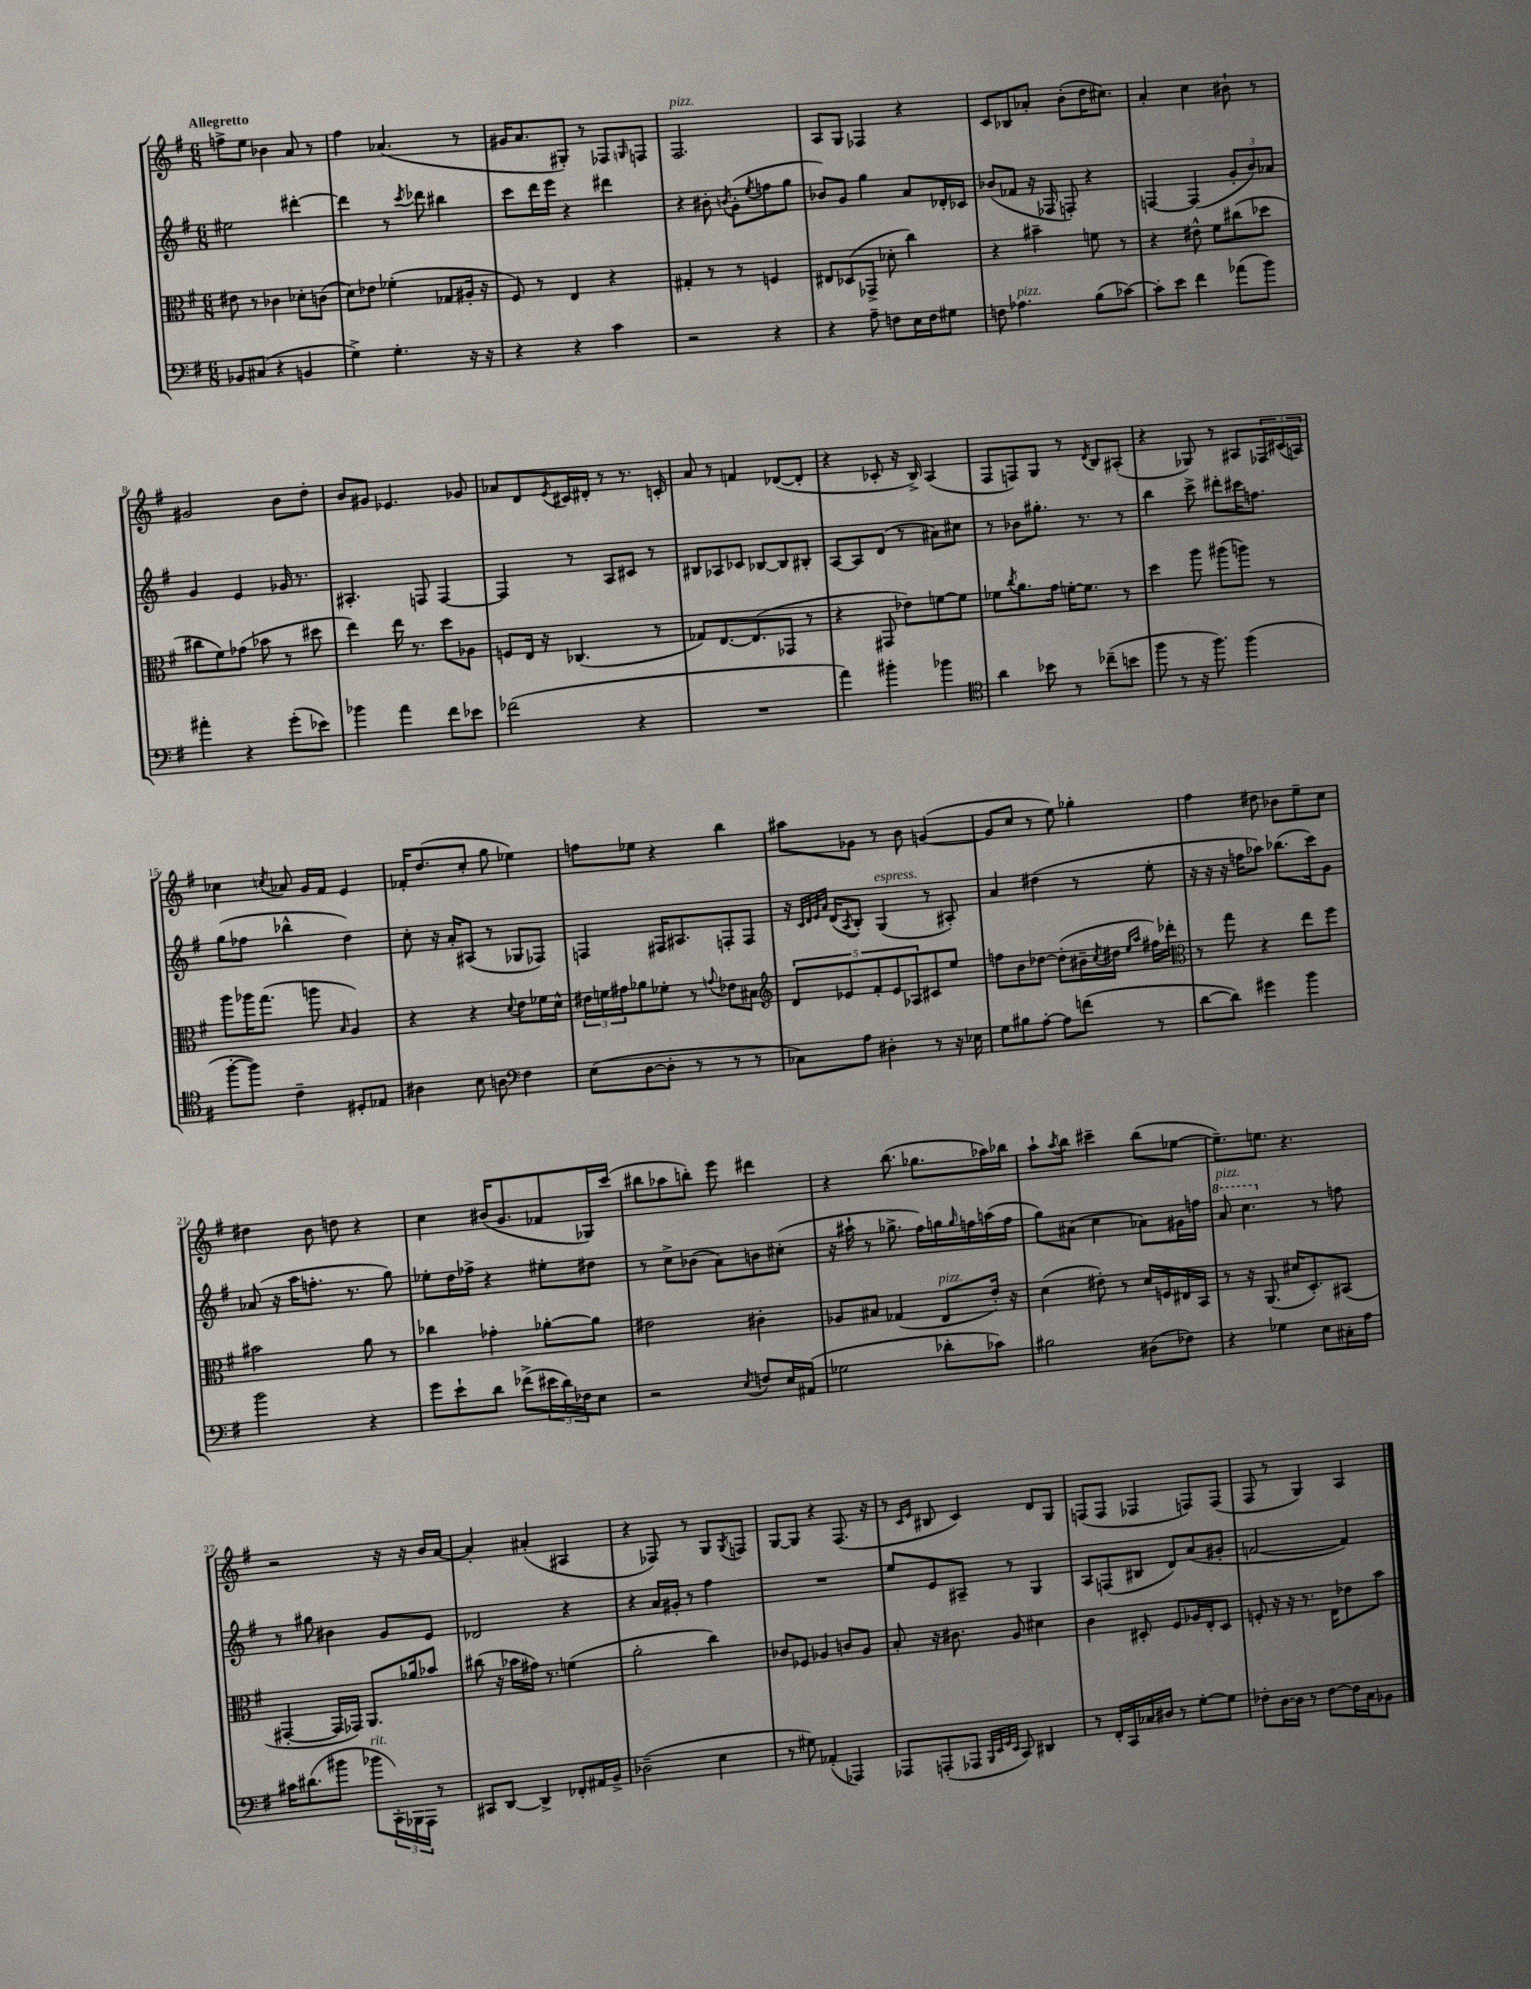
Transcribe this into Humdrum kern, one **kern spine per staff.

**kern	**kern	**kern	**kern
*staff4	*staff3	*staff2	*staff1
*clefF4	*clefC3	*clefG2	*clefG2
*k[f#]	*k[f#]	*k[f#]	*k[f#]
*M6/8	*M6/8	*M6/8	*M6/8
8BB-	8e#	2ee#	8ff^
(8C#	8r	.	8ee
4r	4c-	.	4b-
4BB	8d-'	[4ddd#'	8a
.	(8c	.	8r
=	=	=	=
4G^)	8d)	4ddd#]	4ff#
.	8e-	.	.
4.G'	(4f-'	8r	(4.a-
.	.	8qccc	.
.	.	8ddd-	.
.	8G-	4bb#	.
16r	16A#'	.	8r
16r	16r	.	.
=	=	=	=
4r	8F#)	8ccc	16g#
.	.	.	8.a
.	8r	16ddd	.
.	.	16eee	.
4r	4E	4r	8G#')
.	.	.	8r
4c	4r	4ddd#	8F-
.	.	.	16qqG
.	.	.	8F
=	=	=	=
2r	4G#'	4r	2.F#
.	8r	8b#'	.
.	.	8qb	.
.	8r	(8g'	.
.	.	8qee	.
4r	4F	8ff	.
.	.	8gg	.
=	=	=	=
4r	8E#	8b-)	8A
.	(8D-	8g	8G
8A~	8GG-^	4gg	4F-
8F	8d-'	.	.
16E	4cc)	8a	4r
16F	.	.	.
8G#	.	16d-'	.
.	.	16c-	.
=	=	=	=
8F	4r	(8b-	8c
4.A-	.	8f-	8B-
.	4b#~	16r	8a-'
.	.	16F-	.
.	.	8F')	(8b'
(8B	8f	4r	16dd
.	.	.	8.cc#)
[8c-)	8r	.	.
=	=	=	=
8c-']	4r	[4F	4a'
8e	.	.	.
4f#	8e#^^	(4F]	4cc
.	8f#	.	.
(8a-	(8cc#	12g'	8b#`
.	.	12b)	.
8b)	8dd-	.	8r
.	.	12a-	.
=	=	=	=
4a#'	8cc#	4g	2g#
.	8f#)	.	.
4r	(8g-	4e	.
.	8b-	.	.
(8g'	8r	16g-	8b
.	.	8.r	.
8e-)	8dd#	.	8dd'
=	=	=	=
4b-	4ee)	4.A#'	8b
.	.	.	8g#
4a	16ee	.	4.e-
.	8.r	.	.
.	.	8F	.
8f#	8dd	[4F	.
8e-	8A-	.	8g-
=	=	=	=
(2f-	8F	4F]	8a-
.	16E	.	8d
.	16r	.	.
.	.	.	8qe
.	(4.C-	8r	16c#
.	.	.	16d#'
.	.	8A	8r
4r	.	8c#	8.r
.	8r	8r	.
.	.	.	16c'
=	=	=	=
2.r	8G-)	8B#	8a
.	[8.E	8A-	8r
.	.	8c-	4f
.	(8.E]	.	.
.	.	[8B-	.
.	8GG-	8B-]	([8d-
.	8r	8B#'	8d-']
=	=	=	=
4a)	4r	[8A	4r
.	.	8A]	.
4b#'	8GG#	(8d	8c-'
.	8e-)	8r	16r
.	.	.	16B^)
4b-	[8f	8a#)	(4A
.	8f]	8cc#	.
=	=	=	=
*clefC4	*	*	*
4a	8f-	8r	8F#
.	8qcc	.	.
.	8.a	8b-	8F)
8b-	.	8.gg#'	8G
.	16g	.	.
8r	[16f'	.	8r
.	8.f]	8.r	.
.	.	.	8qd
(8cc-~	.	.	8B
8b	8r	8r	(8A#'
=	=	=	=
8ff#	4dd	4bb	4r
8r	.	.	.
16r	8aa	8ccc^	8G-)
8.ff#)	.	.	.
.	(8aa#	8ddd#'	8r
(4ff#	8aa)	16ccc#	8A#
.	.	8.ff	.
.	8r	.	24F-
.	.	.	(24c#
.	.	.	24A)
=	=	=	=
[8ff#'	8aa	(8gg	4cc-
8ff#])	16aa-	8ff-	.
.	(8.gg	.	.
.	.	.	8qcc
4c~	.	4bb-^^	8a-
.	8aa	.	16g
.	.	.	16f#
.	16qqB	.	.
8D#'	4A)	4dd)	4e
8E-	.	.	.
=	=	=	=
4A#	4r	8cc'	16f-'
.	.	.	(8.dd
.	.	16r	.
.	.	16a'	.
8B	4r	(8A#	8cc'
8A	.	8r	8gg
*clefF4	*	*	*
.	8qqd	.	.
4F#	8e	8G-	4ee-)
.	16f-	8F-)	.
.	16d^^	.	.
=	=	=	=
(8E	24e#	4F	8ff
.	24f	.	.
.	24g#	.	.
[8D	8a-	.	8ee-
8D']	8f-'	16F#	4r
.	.	8.A#	.
8r	8r	.	.
.	8qqg	.	.
8r	8e-	8F'	4bb
8r	8B#	8F	.
=	=	=	=
*	*clefG2	*	*
8C-)	10d	16r	8aa#
.	.	32qqc	.
.	.	32qqd	.
.	.	32qqe	.
.	.	32qqa	.
.	.	(16d	.
.	10e-	.	.
.	.	8qA	.
8A	.	8B')	8g-
.	10f#'	.	.
4D#'	.	(4G	8r
.	10e-	.	.
.	.	.	8b
.	10A-	.	.
8r	8c#	8r	([4g
16r	8ee	8A#')	.
16E-	.	.	.
=	=	=	=
8G	8ff	4a	8g]
8B#	8b	.	8cc
[8A'	[8dd-	(4dd#	8r
8A]	(8dd-']	.	8ee)
(8f	16b#~	8r	4gg-'
.	8qcc	.	.
.	16dd#	.	.
.	16qqee	.	.
.	16qqaa	.	.
8r	16ff#)	8ee'	.
.	16ddd-'	.	.
=	=	=	=
*	*clefC3	*	*
[8d	8r	16r	4ff#
.	.	16r	.
8d])	8gg	16r	.
.	.	16ff	.
4g#	4r	8aa-)	8dd#
.	.	(8.bb-	8b-
4b	8ee	.	8ee~
.	.	16ccc)	.
.	8ff#	8g	8cc
=	=	=	=
2b	2b#	(8a-	4dd#
.	.	16r	.
.	.	16aa	.
.	.	8.ff'	8b
.	.	.	8dd
.	.	8.r	.
4r	8a	.	4r
.	8r	8gg)	.
=	=	=	=
8g	4cc-	8ee-'	4cc
8e`	.	16dd	.
.	.	16ff-^	.
8d	4g-'	4r	(16b#
.	.	.	8.g
(8f-^	.	.	.
24e#	[8a-'	8ee#'	8f-
24d)	.	.	.
24F-	.	.	.
8E	8a-]	8dd#	16G-)
.	.	.	(16ccc
=	=	=	=
2r	2e#	8r	8bb#
.	.	8cc^	8aa-
.	.	(8b-	8bb')
.	.	8a)	8eee
8qE	.	.	.
8F	4c#'	8b	4ddd#
16E	.	(8cc#'	.
(16AA#	.	.	.
=	=	=	=
2G-	8A-	16r	4r
.	.	16aa#`	.
.	8B#	8r	.
.	(4G-	8.gg-^	(8.bb
.	.	16ff#)	8.gg-
8d-'	8E	16gg	.
.	.	16qqgg	.
.	.	16ff	.
8c-)	16e')	(16aa	16aa-)
.	16r	16ff	16bb-
=	=	=	=
2B#	(4d	8gg)	8aa`
.	.	.	8qaa
.	.	(8a#	8bb
.	8e#')	4cc	4ccc#~
.	8r	.	.
(8D#	16d	8a-)	(8bb
.	16F	.	.
8F-)	16E#	16g#	[8ee-
.	16BB	16ff	.
=	=	=	=
4r	8r	8aa	8.ee-~])
.	16r	4.ccc	.
.	(8.AA	.	8.ee
4G-	.	.	.
.	16d#	.	4.r
.	8.D')	.	.
8E	.	8r	.
16C#'	(8BB#	8ff	.
16A	.	.	.
=	=	=	=
16c#	[4GG#'	8r	2r
(8.d#	.	.	.
.	.	8gg#	.
8b#	16GG#]	4b#	.
.	16GG-)	.	.
8b-	8.AA	.	.
24CC')	.	8g	16r
24BBB-	.	.	.
.	16a-	.	16r
24AAA	.	.	.
8r	8b-	8e	16b
.	.	.	[16a
=	=	=	=
8CC#	(8cc#	2d-	4a']
[8DD	16r	.	.
.	16b-	.	.
4DD^]	16g#)	.	(4a#'
.	8.r	.	.
8FF-'	(4f	4r	4A#
16AA#	.	.	.
16BB^	.	.	.
=	=	=	=
(2D-~	2a'	4r	4r
.	.	16a	8F-)
.	.	16g#'	.
.	.	8r	8r
4E	4cc)	4ff#	8G
.	.	.	8qG
.	.	.	8F
=	=	=	=
8r	8c-	2.r	[8G
8G#)	8F-	.	8G]
(4AA-'	4A-	.	4r
4AAA-)	8c	.	(8.F#
.	8A-	.	.
.	.	.	16r
=	=	=	=
8AAA-	8B'	8ee	8r
.	.	.	16qqc
.	.	.	16qqe
(8AAA'	16r	8e	8B#
.	8.c#	.	.
8AAA-	.	8A#~	4c)
32qqBBB	.	.	.
32qqEE	.	.	.
32qqGG	.	.	.
32qqEE	.	.	.
8CC)	8A	8r	.
4DD#	4d#	4G	8d
.	.	.	8G
=	=	=	=
8r	4c	8A	(8F
16FF#'	.	(8F	8F
16CC	.	.	.
16C-	8D#'	8B#	4F-
16D#	.	.	.
8r	8F#	8d)	.
[8G'	16A-	(8a	8F)
.	16E'	.	.
8G]	8D#	8g#'	(8F
=	=	=	=
8F-'	8F'	[2f	8F#
[16D	16r	.	8r
16D]	16r	.	.
8r	8.r	.	4G)
[8F-	.	.	.
.	16E	.	.
16F-]	8e-	4f])	4A
16C	.	.	.
8BB-	8b	.	.
==	==	==	==
*-	*-	*-	*-
